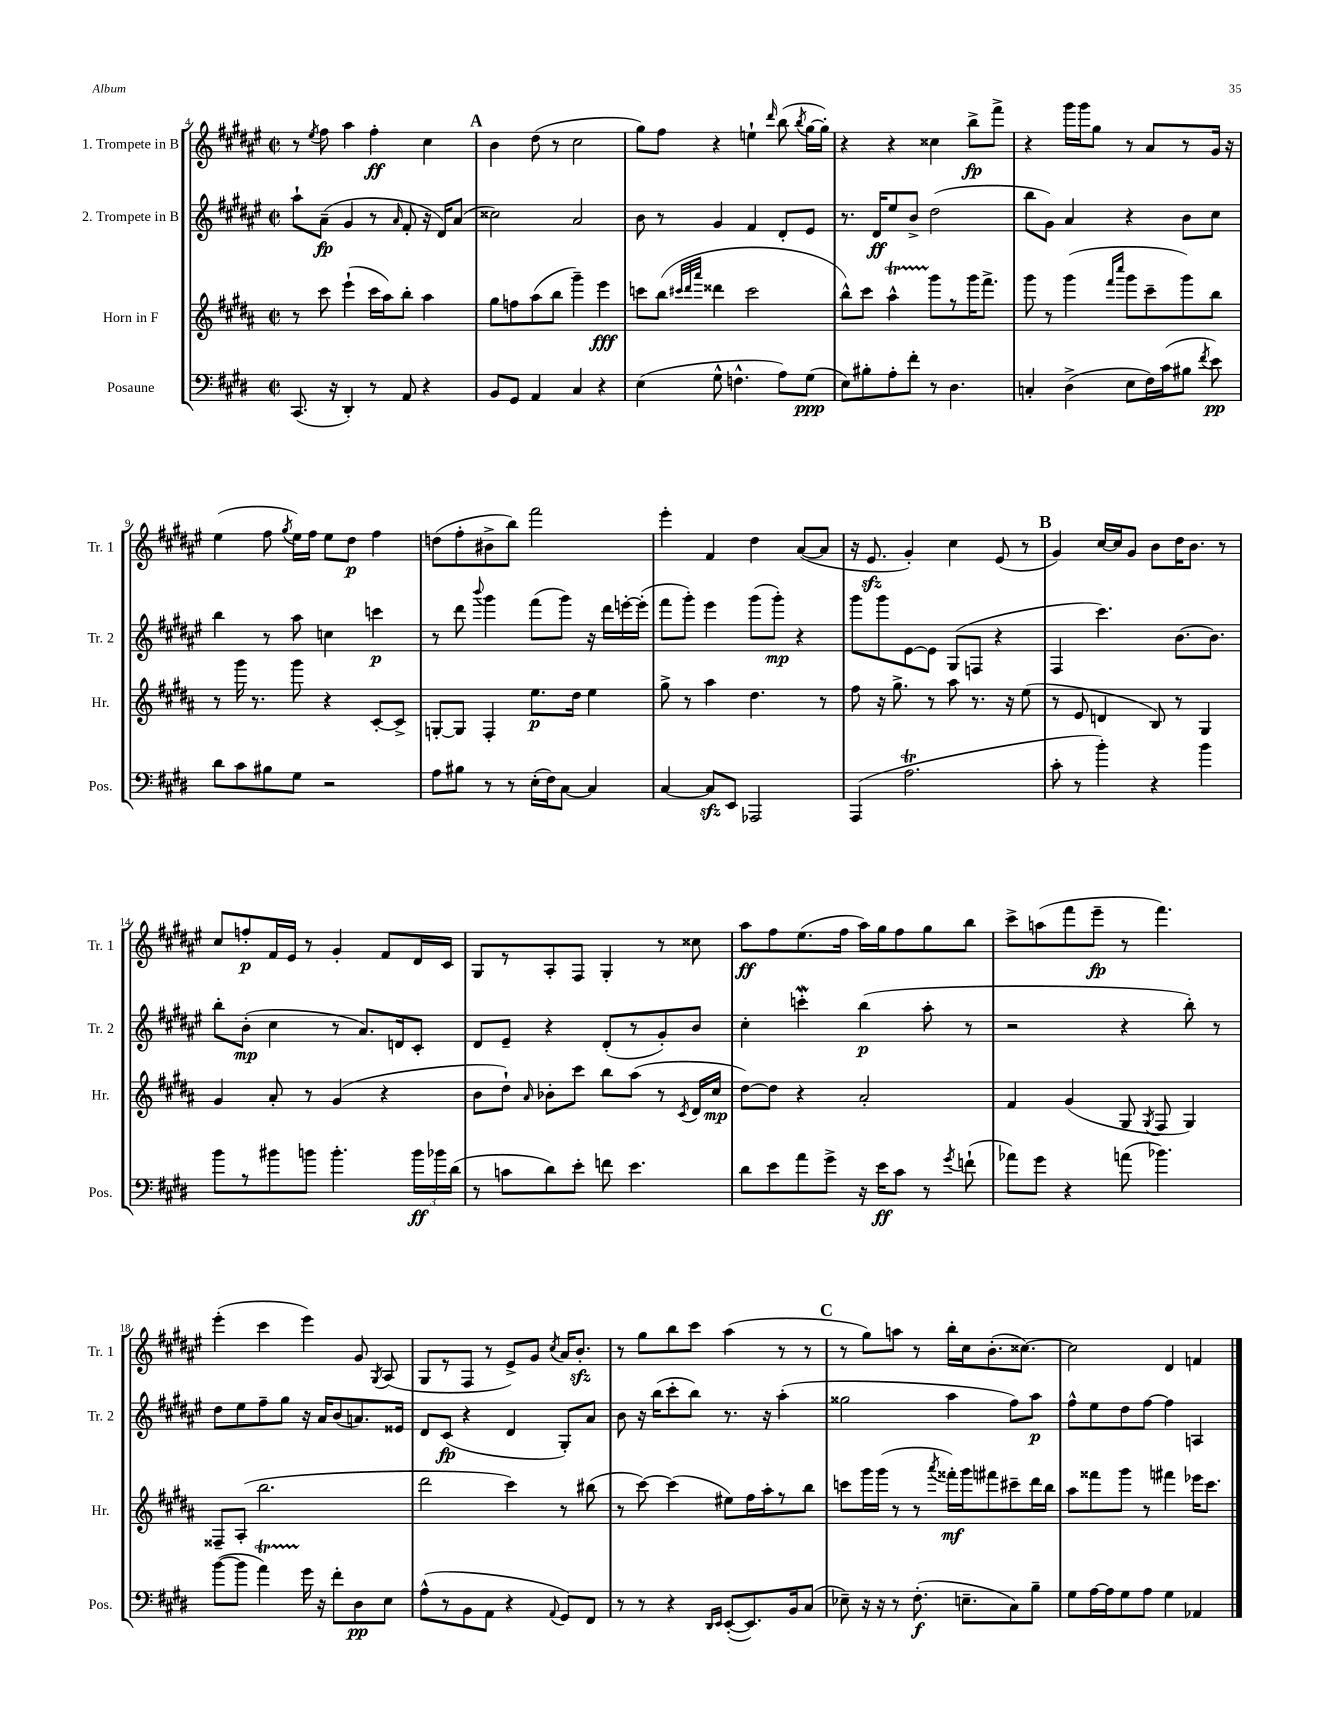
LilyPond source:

<<
\new StaffGroup <<
\new Staff = "s0" \with { instrumentName = "1. Trompete in B" shortInstrumentName = "Tr. 1" } {
    \clef treble \key fis \major \defaultTimeSignature \time 2/2
    \autoBeamOff r8 \acciaccatura { eis''8 } fis''8 ais''4 fis''4-.\ff cis''4 |
    \mark \markup { \bold "A" } b'4 dis''8( r8 cis''2 |
    gis''8[) fis''8] r4 e''4-! \grace { dis'''16 } b''8( \acciaccatura { b''8 } gis''16[~ gis''16]-.) |
    r4 r4 cisis''4 b''8[->\fp fis'''8]-> |
    r4 gis'''16[ gis'''16 gis''8] r8 ais'8[ r8 gis'16] r16 |
    eis''4( fis''8 \acciaccatura { gis''8 } eis''16[) fis''16] eis''8[ dis''8]\p fis''4 |
    d''8[( fis''8-. bis'8-> b''8]) fis'''2 |
    eis'''4-. fis'4 dis''4 ais'8[~( ais'8] |
    r16 eis'8.\sfz gis'4-.) cis''4 eis'8( r8 |
    \mark \markup { \bold "B" } gis'4) cis''16[~ cis''16 gis'8] b'8[ dis''16 b'8.] r8 |
    cis''8[ f''8-.\p fis'16 eis'16] r8 gis'4-. fis'8[ dis'16 cis'16] |
    gis8[ r8 ais8-. fis8] gis4-. r8 cisis''8 |
    ais''8[\ff fis''8 eis''8.( fis''16] ais''16[) gis''16 fis''8 gis''8 b''8] |
    cis'''8[-> a''8( fis'''8 eis'''8]--\fp r8 fis'''4.) |
    eis'''4-.( cis'''4 eis'''4) gis'8 \acciaccatura { gis8 } ais8( |
    gis8[ r8 fis8] r8 eis'8[->) gis'8] \acciaccatura { cis''8 } ais'16[ b'8.]-.\sfz |
    r8 gis''8[ b''8 cis'''8] ais''4( r8 r8 |
    \mark \markup { \bold "C" } r8 gis''8[) a''8] r8 b''16[-. cis''16 b'8.-.( cisis''8.]~) |
    cisis''2 dis'4 f'4 \bar "|." |
}
\new Staff = "s1" \with { instrumentName = "2. Trompete in B" shortInstrumentName = "Tr. 2" } {
    \clef treble \key fis \major \defaultTimeSignature \time 2/2
    \autoBeamOff ais''8[-! ais'8]--\fp( gis'4 r8 \grace { ais'16 } fis'8-. r16 dis'16[) ais'8]( |
    \mark \markup { \bold "A" } cisis''2) ais'2 |
    b'8 r8 gis'4 fis'4 dis'8[-. eis'8] |
    r8. dis'16[\ff eis''8 b'8]-> dis''2( |
    b''8[ gis'8]) ais'4 r4 b'8[ cis''8] |
    b''4 r8 ais''8 c''4 c'''4\p |
    r8 dis'''8 \appoggiatura { b'''8 } gis'''4 fis'''8[( gis'''8]) r16 dis'''16[ e'''16~-. e'''16]-.( |
    fis'''8[ gis'''8]-.) eis'''4 gis'''8[( gis'''8]-.\mp) r4 |
    gis'''8[ gis'''8 eis'8~ eis'8] gis8[( f8] r4 |
    \mark \markup { \bold "B" } fis4 cis'''4.) b'8.[~ b'8.] |
    b''8[-. b'8]-.\mp( cis''4 r8 ais'8.[) d'16 cis'8]-. |
    dis'8[ eis'8]-- r4 dis'8[-.( r8 gis'8-.) b'8] |
    cis''4-. c'''4-.\mordent b''4\p( ais''8-. r8 |
    r2 r4 b''8-.) r8 |
    dis''8[ eis''8 fis''8-- gis''8] r16 ais'16[ b'8( a'8.) eisis'16] |
    dis'8[ cis'8]\fp( r4 dis'4 gis8[-.) ais'8] |
    b'8 r16 b''16[( cis'''8-. b''8]) r8. r16 ais''4-.( |
    \mark \markup { \bold "C" } gisis''2 ais''4 fis''8[) ais''8]\p |
    fis''8[-^ eis''8 dis''8 fis''8]~ fis''4 a4 \bar "|." |
}
\new Staff = "s2" \with { instrumentName = "Horn in F" shortInstrumentName = "Hr." } {
    \clef treble \key b \major \defaultTimeSignature \time 2/2
    \autoBeamOff r8 cis'''8 e'''4-!( cis'''16[ ais''16) b''8]-. ais''4 |
    \mark \markup { \bold "A" } gis''8[ f''8 ais''8( b''8] gis'''4--) e'''4\fff |
    c'''8[ b''8]( \grace { cis'''32[ dis'''32 ais'''32] } disis'''4 cis'''2 |
    b''8[-^) cis'''8] ais''4-^\startTrillSpan gis'''8[\stopTrillSpan r8 gis'''16 fis'''8.]-> |
    gis'''8 r8 gis'''4( \grace { fis'''16[ cis''''16] } gis'''8[ cis'''8-- gis'''8) b''8] |
    r8 gis'''16 r8. gis'''8 r4 cis'8[~-. cis'8]-> |
    g8[~-. g8] fis4-. e''8.[\p dis''16] e''4 |
    gis''8-> r8 ais''4 dis''4. r8 |
    fis''8 r16 gis''8.-> r8 ais''8 r8. r16 e''8( |
    \mark \markup { \bold "B" } r8 e'8 d'4 b8) r8 gis4 |
    gis'4 ais'8-. r8 gis'4( r4 |
    b'8[ dis''8]-!) \grace { ais'16 } bes'8[-. cis'''8] b''8[ ais''8]( r8 \acciaccatura { cis'8 } dis'16[ cis''16]\mp |
    dis''8[~) dis''8] r4 ais'2-. |
    fis'4 gis'4( gis8 \acciaccatura { gis8 } fis8 gis4) |
    fisis8[-- ais8]-.( b''2. |
    dis'''2 cis'''4) r8 bis''8( |
    r8 cis'''8~) cis'''4( eis''8[) fis''16 ais''16-. r8 b''8] |
    \mark \markup { \bold "C" } c'''8[ gis'''16 gis'''16]( r8 r8 \acciaccatura { ais'''8 } fisis'''16[-.\mf) gis'''16 fis'''8 cis'''8-- dis'''16 b''16] |
    ais''8[ fisis'''8 gis'''8] r8 fis'''4 ees'''16[ cis'''8.] \bar "|." |
}
\new Staff = "s3" \with { instrumentName = "Posaune" shortInstrumentName = "Pos." } {
    \clef bass \key e \major \defaultTimeSignature \time 2/2
    \autoBeamOff cis,8.( r16 dis,4-.) r8 a,8 r4 |
    \mark \markup { \bold "A" } b,8[ gis,8] a,4 cis4 r4 |
    e4( gis8-^ f4.-^ a8[) gis8]\ppp( |
    e8[) bis8-. a8-. fis'8]-. r8 dis4. |
    c4-. dis4->( e8[ fis16) cis'16( bis8] \acciaccatura { fis'8 } e'8\pp) |
    dis'8[ cis'8 bis8 gis8] r2 |
    a8[ bis8] r8 r8 e16[-.( fis16) cis8]~ cis4 |
    cis4~ cis8[\sfz e,8] aes,,2 |
    a,,4( a2.\trill |
    \mark \markup { \bold "B" } cis'8-. r8 b'4-.) r4 b'4 |
    b'8[ r8 bis'8 b'8] b'4.-. \tuplet 3/2 { b'16[\ff bes'16 dis'16]( } |
    r8 c'8[ dis'8) e'8]-. f'8 e'4. |
    dis'8[ e'8 a'8 gis'8]-> r16 e'16[\ff cis'8] r8 \acciaccatura { gis'8 } f'8-!( |
    aes'8[) gis'8] r4 a'8( bes'4.) |
    b'8[~( b'8] a'4\startTrillSpan) gis'16\stopTrillSpan r16 fis'8[-. dis8\pp e8] |
    a8[-^( r8 b,8 a,8] r4 \appoggiatura { a,8 } gis,8[) fis,8] |
    r8 r8 r4 \grace { dis,16[ e,16] } e,8[~-.( e,8.) b,16 cis8]( |
    \mark \markup { \bold "C" } ees8--) r16 r16 r8 fis8.-.\f( e8.[-- cis8) b8]-- |
    gis8[ a16~ a16 gis8 a8] gis4 aes,4 \bar "|." |
}
>>
>>
\layout { \context { \Score currentBarNumber = #4 } }
